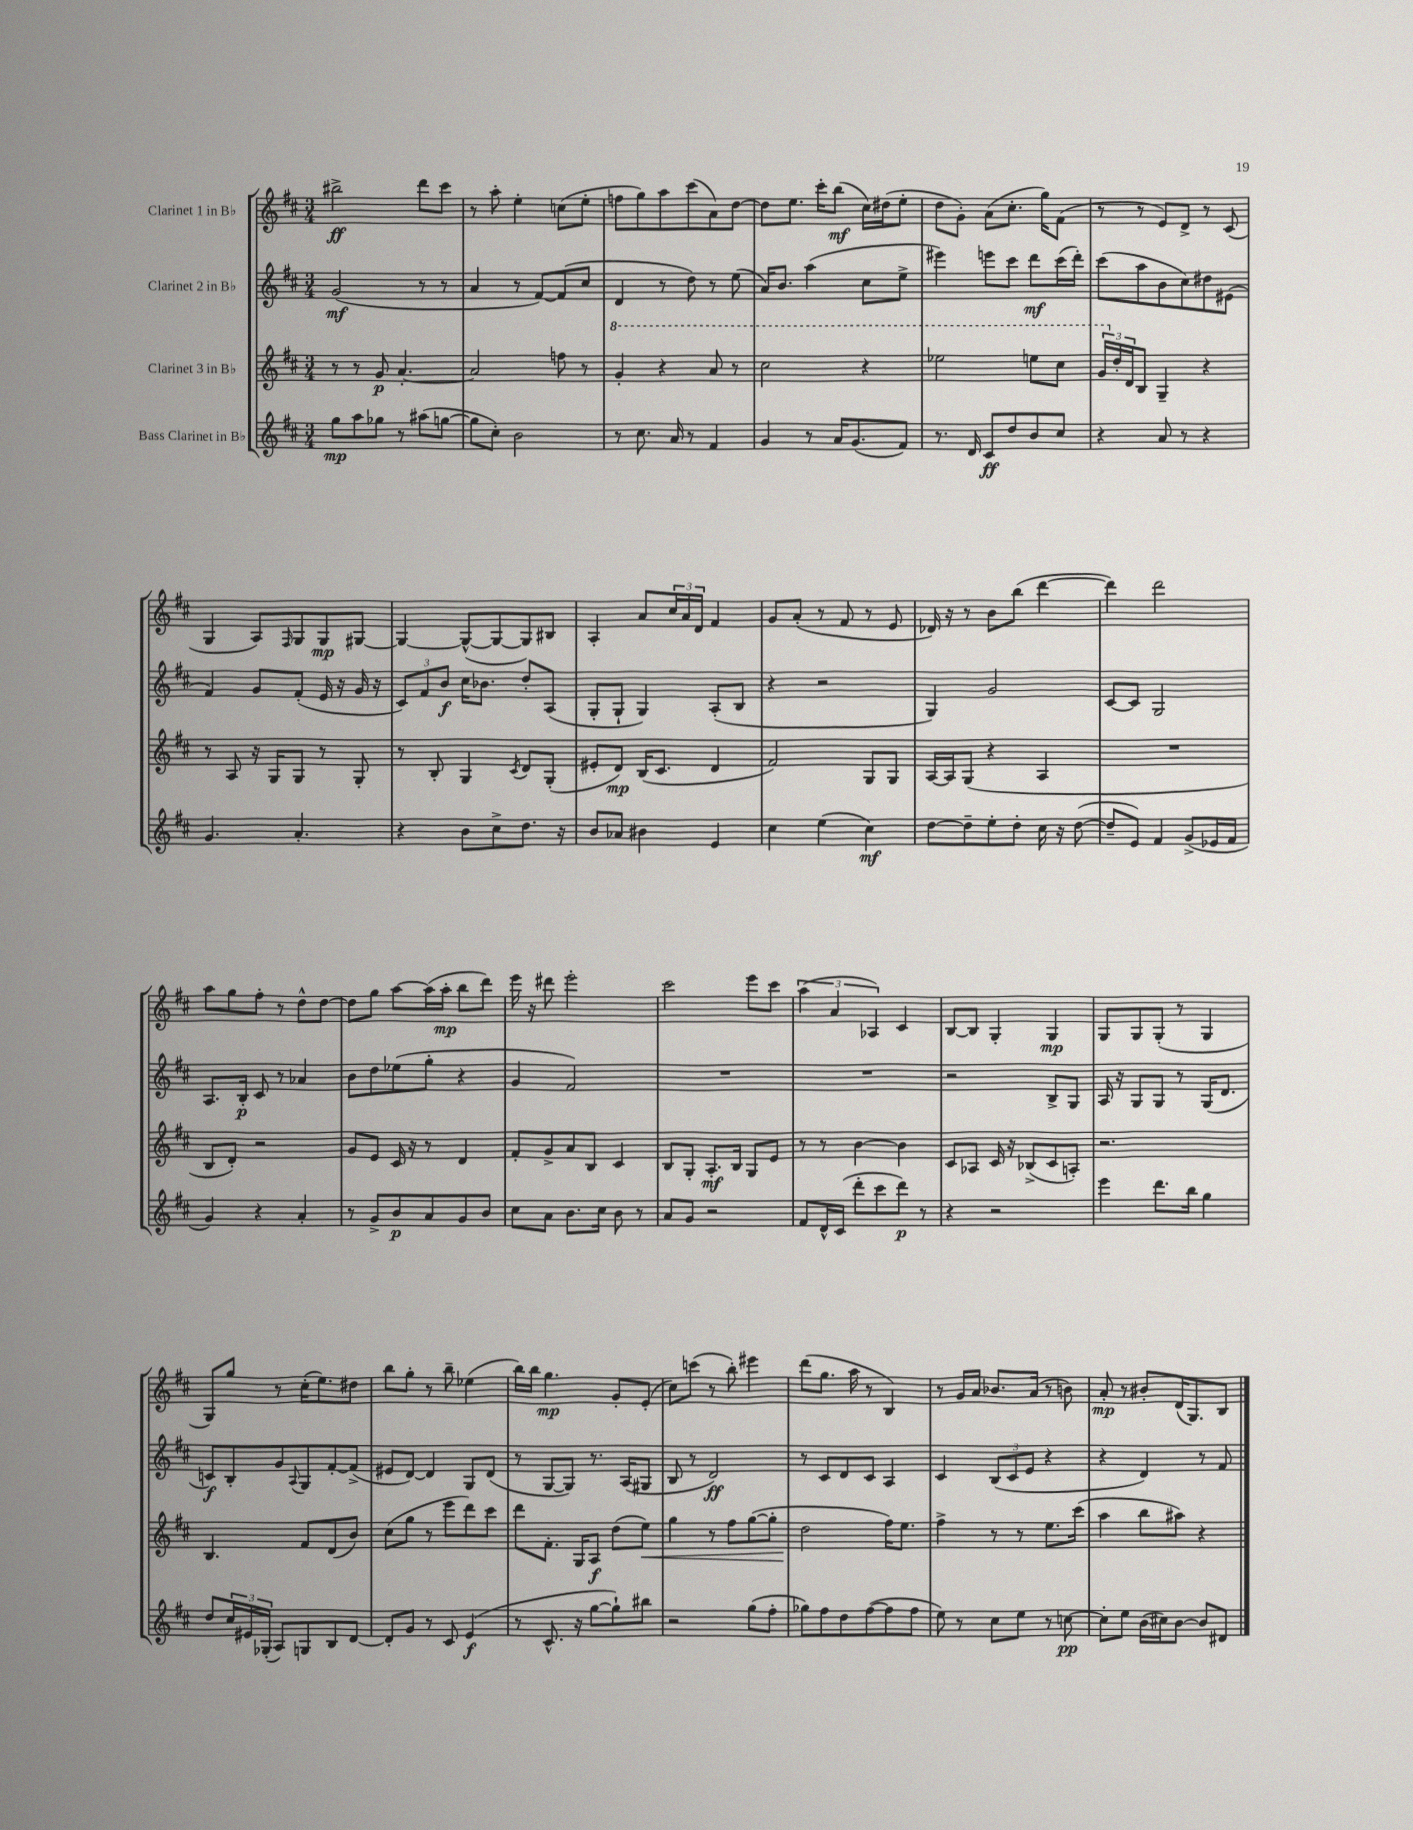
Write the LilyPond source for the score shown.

<<
\new StaffGroup <<
\new Staff = "s0" \with { instrumentName = "Clarinet 1 in Bb" } {
    \clef treble \key d \major \numericTimeSignature \time 3/4
    bis''2->\ff d'''8 cis'''8 |
    r8 a''8-. e''4-. c''8( e''8-. |
    f''8 g''8) a''8 cis'''8( a'8) d''8~ |
    d''8 e''8. cis'''16-. b''8\mf( cis''16) dis''16( e''8-. |
    d''8 g'8-.) a'8( cis''8.-. g''16) fis'8( |
    r8 r8 e'8) d'8-> r8 cis'8( |
    g4 a8) \grace { fis16 } g8 g8\mp gis8~ |
    gis4~ gis8~-^( gis8~ gis8) bis8 |
    a4-. a'8 \tuplet 3/2 { cis''16 a'16 d'16 } fis'4 |
    g'8 a'8-.( r8 fis'8 r8 e'8 |
    des'16) r16 r8 b'8 b''8( d'''4~ |
    d'''4) d'''2 |
    a''8 g''8 fis''8-. r8 d''8-^ d''8~ |
    d''8 g''8 a''8~ a''16( a''16-.\mp b''8 d'''8) |
    e'''16 r16 dis'''8 e'''2-. |
    cis'''2 e'''8 cis'''8 |
    \tuplet 3/2 { a''4( a'4 aes4) } cis'4 |
    b8~ b8 g4-. g4\mp |
    g8 g8 g8-.( r8 g4 |
    g8) g''8 r8 cis''16-.( e''8.) dis''8 |
    b''8 g''8-. r8 b''8-- ees''4( |
    b''16) b''16 g''4.\mp g'8-. e'8-.( |
    cis''8) c'''8( r8 b''8-.) eis'''4 |
    d'''8( g''8. a''16 r8 b4) |
    r8 g'16 a'16 bes'8. a'16( r8 b'8) |
    a'8-.\mp r8 bis'8-. d'16( g8.) b8 \bar "|." |
}
\new Staff = "s1" \with { instrumentName = "Clarinet 2 in Bb" } {
    \clef treble \key d \major \numericTimeSignature \time 3/4
    g'2\mf( r8 r8 |
    a'4 r8 fis'8~) fis'8( cis''8 |
    d'4 r8 d''8) r8 e''8( |
    a'16) b'8. a''4( cis''8 e''8-> |
    eis'''4) e'''8 cis'''8 d'''8\mf cis'''16( d'''16-.) |
    cis'''8( a''8 b'8 cis''8) dis''8 eis'8( |
    fis'4) g'8 fis'8-.( e'16 r16 g'16 r16 |
    \tuplet 3/2 { cis'8) fis'8 b'8\f } cis''16 bes'8. d''8-. a8( |
    g8-. g8-! g4) a8-.( b8 |
    r4 r2 |
    g4) g'2 |
    cis'8~ cis'8 g2 |
    a8. b16-.\p cis'8 r8 aes'4 |
    b'8 d''8 ees''8( g''8-. r4 |
    g'4 fis'2) |
    R2. |
    R2. |
    r2 b8-> g8 |
    a16 r16 g8 g8 r8 g16( d'8. |
    c'8\f) b8-. g'8 \appoggiatura { a8 } g8 fis'8~-. fis'8->( |
    eis'8 d'8~) d'4 g8 d'8( |
    r8 g8~ g8) r8. a16( gis8 |
    b8 r8 d'2\ff) |
    r8 cis'8 d'8 cis'8 a4 |
    cis'4 \tuplet 3/2 { b8( cis'8 e'8 } r4 |
    r4 d'4) r8 fis'8 \bar "|." |
}
\new Staff = "s2" \with { instrumentName = "Clarinet 3 in Bb" } {
    \clef treble \key d \major \numericTimeSignature \time 3/4
    r8 r8 g'8\p a'4.~-. |
    a'2 f''8 r8 |
    \ottava #1 g''4-. r4 a''8 r8 |
    cis'''2 r4 |
    ees'''2 e'''8 cis'''8 |
    \tuplet 3/2 { g''16 \ottava #0 d''16-. d'16 } b8 g4-- r4 |
    r8 a8 r16 g16 g8 r8 g8-. |
    r8 b8-. g4 \acciaccatura { cis'8 } d'8 g8-.( |
    eis'8-. d'8\mp) b16( cis'8. d'4 |
    fis'2) g8 g8 |
    a16~ a16 g8( r4 a4 |
    R2. |
    b8 d'8-.) r2 |
    g'8 e'8 cis'16 r16 r8 d'4 |
    fis'8-. g'8-> a'8 b8 cis'4 |
    b8 g8-. a8.-.\mf b16 g8 e'8 |
    r8 r8 b'4~ b'4 |
    cis'8 aes8 cis'16 r16 bes8->( cis'8 a8-.) |
    r2. |
    b4. fis'8 d'8( b'8) |
    cis''8( g''8 r8 e'''8 d'''8) cis'''8 |
    d'''8 fis'8.-. g16 a8\f d''8( e''8\<) |
    g''4 r8 fis''8 g''8~( g''8-. |
    d''2\! fis''16) e''8. |
    fis''4-> r8 r8 e''8. cis'''16( |
    a''4 b''8 ais''8) r4 \bar "|." |
}
\new Staff = "s3" \with { instrumentName = "Bass Clarinet in Bb" } {
    \clef treble \key d \major \numericTimeSignature \time 3/4
    g''8\mp a''8 ges''8 r8 ais''8( g''8~ |
    g''8 cis''8-.) b'2 |
    r8 cis''8. a'16 r8 fis'4 |
    g'4 r8 a'16 g'8.( fis'8) |
    r8. d'16 cis'8\ff d''8 b'8 cis''8 |
    r4 a'8 r8 r4 |
    g'4. a'4.-. |
    r4 b'8 cis''8-> d''8. r16 |
    b'8 aes'8 bis'4 e'4 |
    cis''4 e''4( cis''4\mf) |
    d''8~ d''8-- e''8-. d''8-. cis''16 r16 d''8~( |
    d''8-- e'8) fis'4 g'8->( ees'16 fis'16 |
    g'4) r4 a'4-. |
    r8 g'8-> b'8\p a'8 g'8 b'8 |
    cis''8 a'8 b'8. cis''16 b'8 r8 |
    a'8 g'8 r2 |
    fis'8 d'16-^ cis'16( d'''8-. cis'''8 d'''8\p) r8 |
    r4 r2 |
    e'''4 d'''8. b''16 g''4 |
    d''8 \tuplet 3/2 { cis''16 eis'16 ges16-.( } a8) g8 b8 d'8~ |
    d'8-. g'8 r8 cis'8 e'4\f( |
    r8 cis'8.-^ r16 g''8~ g''8-!) bis''8 |
    r2 g''8( fis''8-. |
    ges''8) fis''8 d''8 fis''8~( fis''8 fis''8 |
    e''8) r8 cis''8 e''8 r8 c''8~\pp |
    c''8-. e''8 b'16( cis''16) b'8~ b'8 dis'8 \bar "|." |
}
>>
>>
\layout { \context { \Score \remove "Bar_number_engraver" } }
